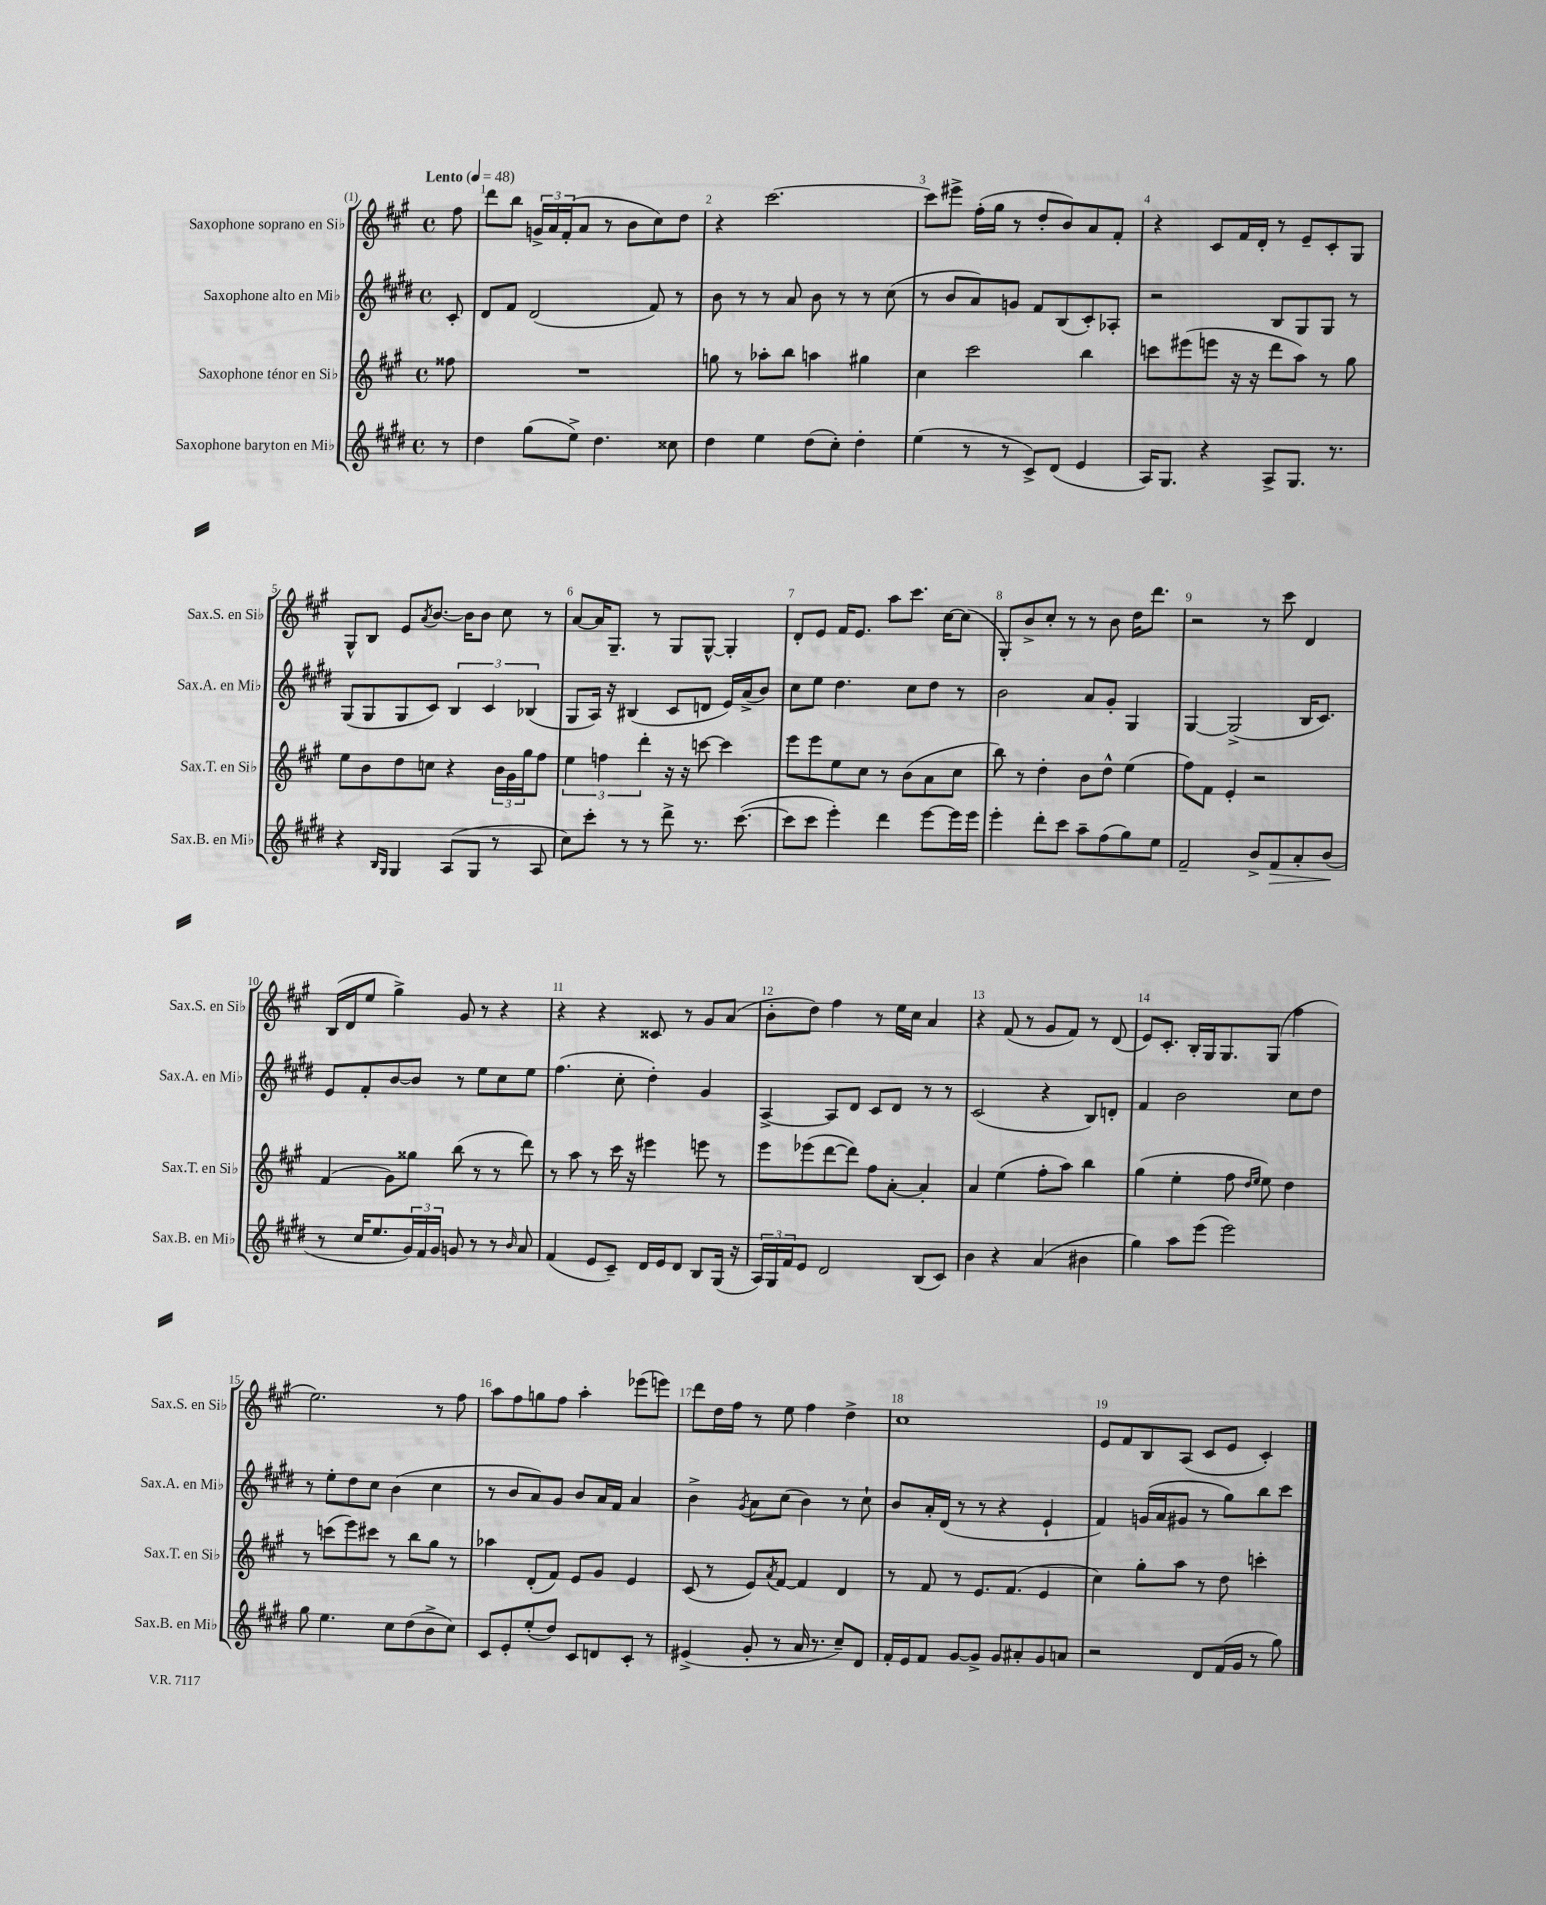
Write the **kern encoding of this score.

**kern	**dynam	**kern	**kern	**kern
*part4	*part4	*part3	*part2	*part1
*staff4	*staff4	*staff3	*staff2	*staff1
*I"Saxophone baryton en Mi♭	*	*I"Saxophone ténor en Si♭	*I"Saxophone alto en Mi♭	*I"Saxophone soprano en Si♭
*I'Sax.B. en Mi♭	*	*I'Sax.T. en Si♭	*I'Sax.A. en Mi♭	*I'Sax.S. en Si♭
*clefG2	*	*clefG2	*clefG2	*clefG2
*k[f#c#g#d#]	*	*k[f#c#g#]	*k[f#c#g#d#]	*k[f#c#g#]
*M4/4	*	*M4/4	*M4/4	*M4/4
*met(c)	*	*met(c)	*met(c)	*met(c)
*MM48	*	*MM48	*MM48	*MM48
=	=	=	=	=
!	!	!	!	!LO:TX:a:B:t=Lento
8r	.	8ff##X\	8c#'/	8ff#\
=1	=1	=1	=1	=1
4dd#\	.	1r	8d#/L	8ddd\L
.	.	.	8f#/J	8bb\J
(8gg#\L	.	.	(2d#/	24gn^/LL
.	.	.	.	24a/
.	.	.	.	(24f#'/J
8ee^\J)	.	.	.	8a/J
4.dd#\	.	.	.	8r
.	.	.	.	8b\L
.	.	.	8f#/)	8cc#\)
8cc##X\	.	.	8r	8dd\J
=2	=2	=2	=2	=2
4dd#\	.	8ggn\	8b\	4r
.	.	8r	8r	.
4ee\	.	8aa-X'\L	8r	[2.ccc#\
.	.	8bb\J	8a/	.
(8dd#\L	.	4aan\	8b\	.
8cc#'\J)	.	.	8r	.
4dd#'\	.	4gg#X\	8r	.
.	.	.	(8cc#\	.
=3	=3	=3	=3	=3
(4ee\	.	4cc#\	8r	8ccc#\L]
.	.	.	8b/L	8eee#X^\J
8r	.	2ccc#\	8a/)	(16ff#'\LL
.	.	.	.	16gg#\JJ
8r	.	.	8gn/J	8r
8c#^/L)	.	.	8f#/L	8dd'/L
(8d#/J	.	.	(8B/	8b/)
4e/	.	4bb\	8c#'/)	8a/
.	.	.	8A-X'/J	8f#'/J
=4	=4	=4	=4	=4
16A/KL)	.	8cccn\L	2r	4r
8.G#/J	.	.	.	.
.	.	(8eee#X\	.	.
4r	.	8eeen\J	.	8c#/L
.	.	16r	.	16f#/L
.	.	16r	.	16d'/JJ
8A^/L	.	8ddd\L	8B/L	8r
8.G#/J	.	8aa\J)	8G#/	8e~/L
.	.	8r	8G#/J	8c#'/
8.r	.	.	.	.
.	.	8gg#\	8r	8G#/J
!!LO:LB:g=z
=5	=5	=5	=5	=5
4r	.	8ee\L	(8G#/L	8G#^^/L
.	.	8b\	8G#/	8B/J
16qqB/LL	.	.	.	.
16qqG#/JJ	.	.	.	.
4G#/	.	8dd\	8G#/	8e/L
.	.	.	.	8qa/
.	.	8ccn\J	8c#/J)	[8.b/J
(8A/L	.	4r	6B/	.
.	.	.	.	16b\KL]
8G#/J	.	.	.	8b\J
.	.	.	6c#/	.
8r	.	24b\LL	.	8cc#\
.	.	24g#\	.	.
.	.	24gg#\J	(6B-X/	.
8A/	.	8ff#\J	.	8r
=6	=6	=6	=6	=6
8cc#\L)	.	6ee\	8G#/L	[8a/L
8ccc#'\J	.	.	16A/Jk)	16a/K]
.	.	6ffn\	.	.
.	.	.	16r	8.G#~/J
8r	.	.	(4B#X/	.
.	.	6ddd'\	.	.
8r	.	.	.	8r
8ddd#^\	.	16r	8c#/L	8G#/L
.	.	16r	.	.
8.r	.	[8cccn\	8dn/J	[8G#^^/J
.	.	4ccc\]	16e/LL)	4G#'/]
([8.ccc#\	.	.	(16a^/J	.
.	.	.	8b/J)	.
=7	=7	=7	=7	=7
8ccc#\L]	.	8eee\L	8cc#\L	8d'/L
8ccc#\J	.	8eee\	8ee\J	8e/J
4eee'\)	.	8ee\	4.dd#\	16f#/KL
.	.	.	.	8.e/J
.	.	8cc#\J	.	.
4ddd#\	.	8r	.	8aa\L
.	.	(8b\L	8cc#\L	8.ccc#\J
[8eee\L	.	8a\	8dd#\J	.
.	.	.	.	[16cc#\KL
16eee\L]	.	8cc#\J	8r	(8cc#\J]
16eee\JJ	.	.	.	.
=8	=8	=8	=8	=8
4eee'\	.	8bb\)	2b\	8G#'/L)
.	.	8r	.	8b^/
8ddd#'\L	.	4dd'\	.	8cc#'/J
8ccc#\J	.	.	.	8r
8aa~\L	.	8b\L	8a/L	8r
(8ff#\	.	8dd^^\J	8g#'/J	8b\
8gg#\)	.	(4ee\	4G#/	16dd\KL
.	.	.	.	8.ddd\J
8ee\J	.	.	.	.
=9	=9	=9	=9	=9
2f#~/	.	8ff#\L)	[4G#/	2r
.	.	8f#\J	.	.
.	.	4e'/	(2G#^/]	.
8b^/L	.	2r	.	8r
!	!LO:HP:b	!	!	!
8f#/	>	.	.	8ccc#\
8a'/	.	.	16B/KL	4d/
.	.	.	8.c#/J)	.
(8b/J	.	.	.	.
.	]	.	.	.
!!LO:LB:g=z
=10	=10	=10	=10	=10
8r	.	(4f#/	8e/L	(16B/LL
.	.	.	.	16d/J
16cc#/KL	.	.	8f#'/	8ee/J
8.ee/	.	.	.	.
.	.	8g#\L)	[8b/	4gg#^\)
24g#/L)	.	8gg##X\J	8b/J]	.
24f#/	.	.	.	.
24g#/JJ	.	.	.	.
8gn/	.	(8bb\	8r	8g#/
8r	.	8r	8ee\L	8r
8r	.	8r	8cc#\	4r
16qqb/	.	.	.	.
8a/	.	8ddd\)	8ee\J	.
=11	=11	=11	=11	=11
(4f#/	.	8r	(4.ff#\	4r
.	.	8aa\	.	.
8e/L	.	8r	.	4r
8c#~/J)	.	16ccc#\	8cc#'\	.
.	.	16r	.	.
16d#/LL	.	4eee#X\	4dd#'\)	8c##X/
16e/J	.	.	.	.
8d#/J	.	.	.	8r
8B/L	.	8eeen\	4g#/	8g#/L
(16G#/Jk	.	8r	.	(8a/J
16r	.	.	.	.
=12	=12	=12	=12	=12
24A/LL)	.	8eee\L	[4A^/	8b'\L
24G#/	.	.	.	.
24f#/J	.	.	.	.
8e/J	.	(8eee-X\	.	8dd\J)
2d#/	.	[8ddd\	8A/L]	4ff#\
.	.	8ddd\J])	8d#/J	.
.	.	8ff#\L	8c#/L	8r
.	.	[8a'\J	8d#/J	16ee\LL
.	.	.	.	16cc#\JJ
(8B/L	.	4a'/]	8r	4a/
8c#/J)	.	.	8r	.
=13	=13	=13	=13	=13
4b\	.	4a/	(2c#/	4r
4r	.	(4ee\	.	(8f#/
.	.	.	.	8r
(4a/	.	8ff#'\L	4r	8g#/L
.	.	8aa\J)	.	8f#/J)
4b#X\	.	4bb\	8B/L)	8r
.	.	.	8dn'/J	(8d/
=14	=14	=14	=14	=14
4gg#\)	.	(4gg#\	4f#/	8e/L)
.	.	.	.	8.c#'/J
8aa\L	.	4ee'\	2b\	.
.	.	.	.	16B'/LL
(8eee\J	.	.	.	16G#/J
.	.	.	.	8.G#/
2eee\)	.	8ff#\	.	.
.	.	16qqdd/LL	.	.
.	.	16qqee/JJ	.	.
.	.	8ee\)	.	(8G#/J
.	.	4dd\	8cc#\L	4ff#\
.	.	.	8dd#\J	.
!!LO:LB:g=z
=15	=15	=15	=15	=15
8gg#\	.	8r	8r	2.ee\)
4.ee\	.	(8cccn\L	8ee'\L	.
.	.	8eee\)	8dd#\	.
.	.	8ccc#X\J	8cc#\J	.
8cc#\L	.	8r	(4b\	.
(8dd#\	.	8bb\L	.	.
8b^\	.	8gg#\J	4cc#\	8r
8cc#\J)	.	8r	.	8ff#\
=16	=16	=16	=16	=16
8c#/L	.	4aa-X\	8r	8aa\L
8e'/	.	.	8b/L	8ff#\
(8ee'/	.	(8d'/L	8a/)	8ggn\
8dd#/J)	.	8f#/J)	8g#/J	8ff#\J
8c#/L	.	8e/L	8b/L	4aa'\
8dn/	.	8g#/J	16a/L	.
.	.	.	16f#/JJ	.
8c#'/J	.	4e/	4a/	(8eee-X\L
8r	.	.	.	8eeen\J)
=17	=17	=17	=17	=17
(4e#X^/	.	(8c#/	4b^\	8ddd\L
.	.	8r	.	16dd\L
.	.	.	.	16ff#\JJ
.	.	.	8qg#/	.
8g#'/	.	8e/L)	8a\L	8r
.	.	8qa/	.	.
8r	.	[8f#/J	(8cc#\J	8ee\
16a/	.	4f#/]	4b\)	4ff#\
8.r	.	.	.	.
8cc#~/L)	.	4d/	8r	4dd^\
8d#/J	.	.	8cc#`\	.
=18	=18	=18	=18	=18
16f#'/LL	.	8r	8b/L	1cc#
16e/J	.	.	.	.
8f#/J	.	8f#/	16a'/L	.
.	.	.	(16d#/JJ	.
[8g#/L	.	8r	8r	.
8g#^/J]	.	8.e/L	8r	.
8g#/L	.	.	4r	.
.	.	(8.f#/J	.	.
8a#X'/	.	.	.	.
8g#/	.	4e/	4e`/	.
8an/J	.	.	.	.
=19	=19	=19	=19	=19
2r	.	4cc#\)	4f#/)	8e/L
.	.	.	.	8f#/
.	.	8gg#'\L	(16gn/LL	8B/
.	.	.	16a/J	.
.	.	8aa\J	8g#X/J	(8A/J
8d#/L	.	8r	8r	8c#/L
(16f#/L	.	8dd\	8gg#\L)	8e/J
16g#/JJ	.	.	.	.
8r	.	4cccn'\	8bb\	4c#'/)
8gg#\)	.	.	8ccc#\J	.
==	==	==	==	==
*-	*-	*-	*-	*-
